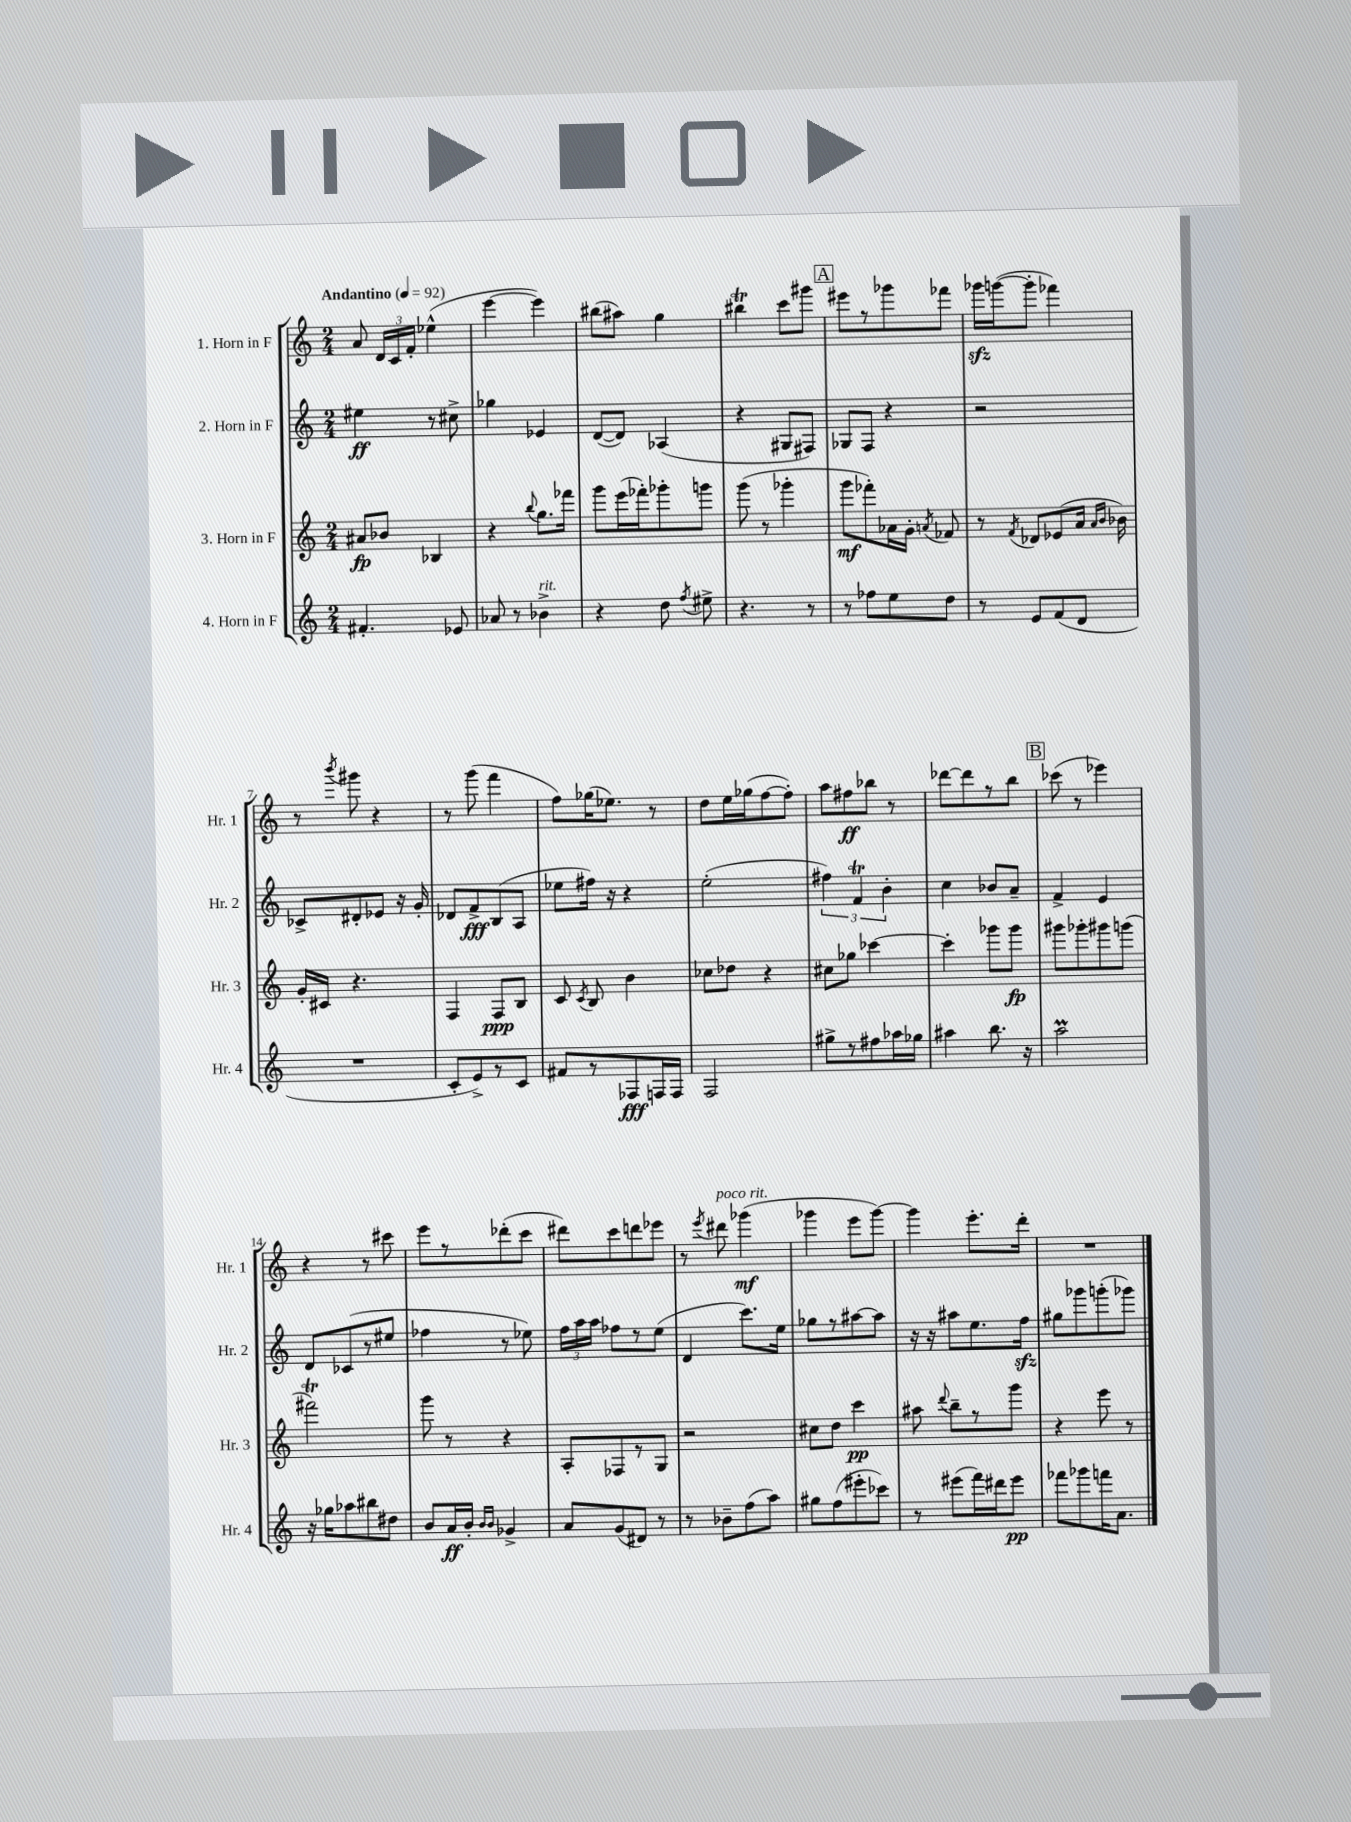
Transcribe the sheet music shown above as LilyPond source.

<<
\new StaffGroup <<
\new Staff = "s0" \with { instrumentName = "1. Horn in F" shortInstrumentName = "Hr. 1" } {
    \clef treble \key c \major \numericTimeSignature \time 2/4 \tempo "Andantino" 4 = 92
    \autoBeamOff a'8 \tuplet 3/2 { d'16[ c'16 f'16]-. } ees''4-^( |
    e'''4~ e'''4) |
    bis''8[( ais''8]) g''4 |
    bis''4\trill c'''8[ gis'''8] |
    \mark \markup { \box "A" } eis'''8[ r8 ges'''8 fes'''8] |
    ges'''16[\sfz g'''16~( g'''8]-. fes'''4) |
    r8 \acciaccatura { b'''8 } gis'''8 r4 |
    r8 g'''8( f'''4 |
    f''8[) ges''16( ees''8.]) r8 |
    d''8[ e''16 ges''16( f''8~ f''8]-.) |
    a''8[ fis''8\ff bes''8] r8 |
    des'''8[~ des'''8 r8 b''8] |
    \mark \markup { \box "B" } ces'''8( r8 ees'''4) |
    r4 r8 cis'''8 |
    e'''8[ r8 des'''8-.( c'''8] |
    dis'''8[) c'''8 d'''8 ees'''8] |
    r8 \acciaccatura { e'''8 } dis'''8^\markup { \italic "poco rit." } ges'''4\mf( |
    ges'''4 e'''8[ ges'''8]~) |
    ges'''4 e'''8.[-. d'''16]-. |
    R2 \bar "|." |
}
\new Staff = "s1" \with { instrumentName = "2. Horn in F" shortInstrumentName = "Hr. 2" } {
    \clef treble \key c \major \numericTimeSignature \time 2/4
    \autoBeamOff eis''4\ff r8 cis''8-> |
    ges''4 ees'4 |
    d'8[~( d'8]) aes4( |
    r4 gis8[ fis8]) |
    \mark \markup { \box "A" } ges8[ f8] r4 |
    r2 |
    ces'8[-> dis'8-. ees'8] r16 g'16-. |
    des'8[ f'8->\fff b8( a8] |
    ees''8[ fis''16]) r16 r4 |
    e''2-.( |
    \tuplet 3/2 { fis''4) f'4\trill b'4-. } |
    c''4 bes'8[ a'8]-- |
    \mark \markup { \box "B" } f'4-> e'4 |
    d'8[ ces'8( r8 eis''8] |
    fes''4 r8 ees''8) |
    \tuplet 3/2 { f''16[ a''16 a''16] } fes''8[ r8 e''8]( |
    d'4 c'''8.[) e''16] |
    ges''8[ r8 ais''8~ ais''8] |
    r16 r16 ais''8[ e''8. f''16]\sfz |
    gis''8[ ges'''8 g'''8-.( ges'''8]) \bar "|." |
}
\new Staff = "s2" \with { instrumentName = "3. Horn in F" shortInstrumentName = "Hr. 3" } {
    \clef treble \key c \major \numericTimeSignature \time 2/4
    \autoBeamOff ais'8[\fp bes'8] bes4 |
    r4 \appoggiatura { b''8 } g''8.[ fes'''16] |
    g'''8[ e'''16( fes'''16-.) ges'''8-. g'''8] |
    g'''8( r8 ges'''4-. |
    \mark \markup { \box "A" } g'''8[\mf fes'''8-.) aes'16 g'16]-. \acciaccatura { a'8 } fes'8 |
    r8 \acciaccatura { f'8 } des'8[ ees'8( a'16] \grace { a'16[ b'16] } bes'16) |
    g'16[-. cis'16] r4. |
    f4 f8[\ppp b8] |
    c'8 \acciaccatura { c'8 } b8 b'4 |
    ces''8[ des''8] r4 |
    cis''8[ ges''8] ces'''4~ |
    ces'''4-. ges'''8[ ges'''8]\fp |
    \mark \markup { \box "B" } gis'''8[ ges'''8-. gis'''8 g'''8]( |
    fis'''2\trill) |
    g'''8 r8 r4 |
    a8[-. fes8 r8 g8] |
    r2 |
    cis''8[ d''8] c'''4\pp |
    ais''8 \appoggiatura { d'''8 } b''8[-- r8 g'''8] |
    r4 e'''8 r8 \bar "|." |
}
\new Staff = "s3" \with { instrumentName = "4. Horn in F" shortInstrumentName = "Hr. 4" } {
    \clef treble \key c \major \numericTimeSignature \time 2/4
    \autoBeamOff fis'4.-. ees'8 |
    aes'8 r8 bes'4->^\markup { \italic "rit." } |
    r4 d''8 \acciaccatura { f''8 } eis''8-> |
    r4. r8 |
    \mark \markup { \box "A" } r8 fes''8[ e''8 d''8] |
    r8 e'8[ f'8( d'8] |
    R2 |
    c'8[-. e'8->) r8 c'8] |
    fis'8[ r8 fes8\fff f16 f16] |
    f2 |
    gis''8[-> r8 fis''8 aes''16 ges''16] |
    ais''4 b''8. r16 |
    \mark \markup { \box "B" } a''2\prall |
    r16 ges''16[ aes''8 bis''8 dis''8] |
    b'8[ a'16\ff b'16]-. \grace { b'16[ b'16] } ges'4-> |
    a'8[ g'8( dis'8]) r8 |
    r8 bes'8[-- f''8( a''8]) |
    gis''8[ f''8( eis'''8-. ces'''8]) |
    r8 eis'''8[( f'''16) dis'''16 eis'''8]\pp |
    fes'''8[ ges'''8 f'''16 a'8.] \bar "|." |
}
>>
>>
